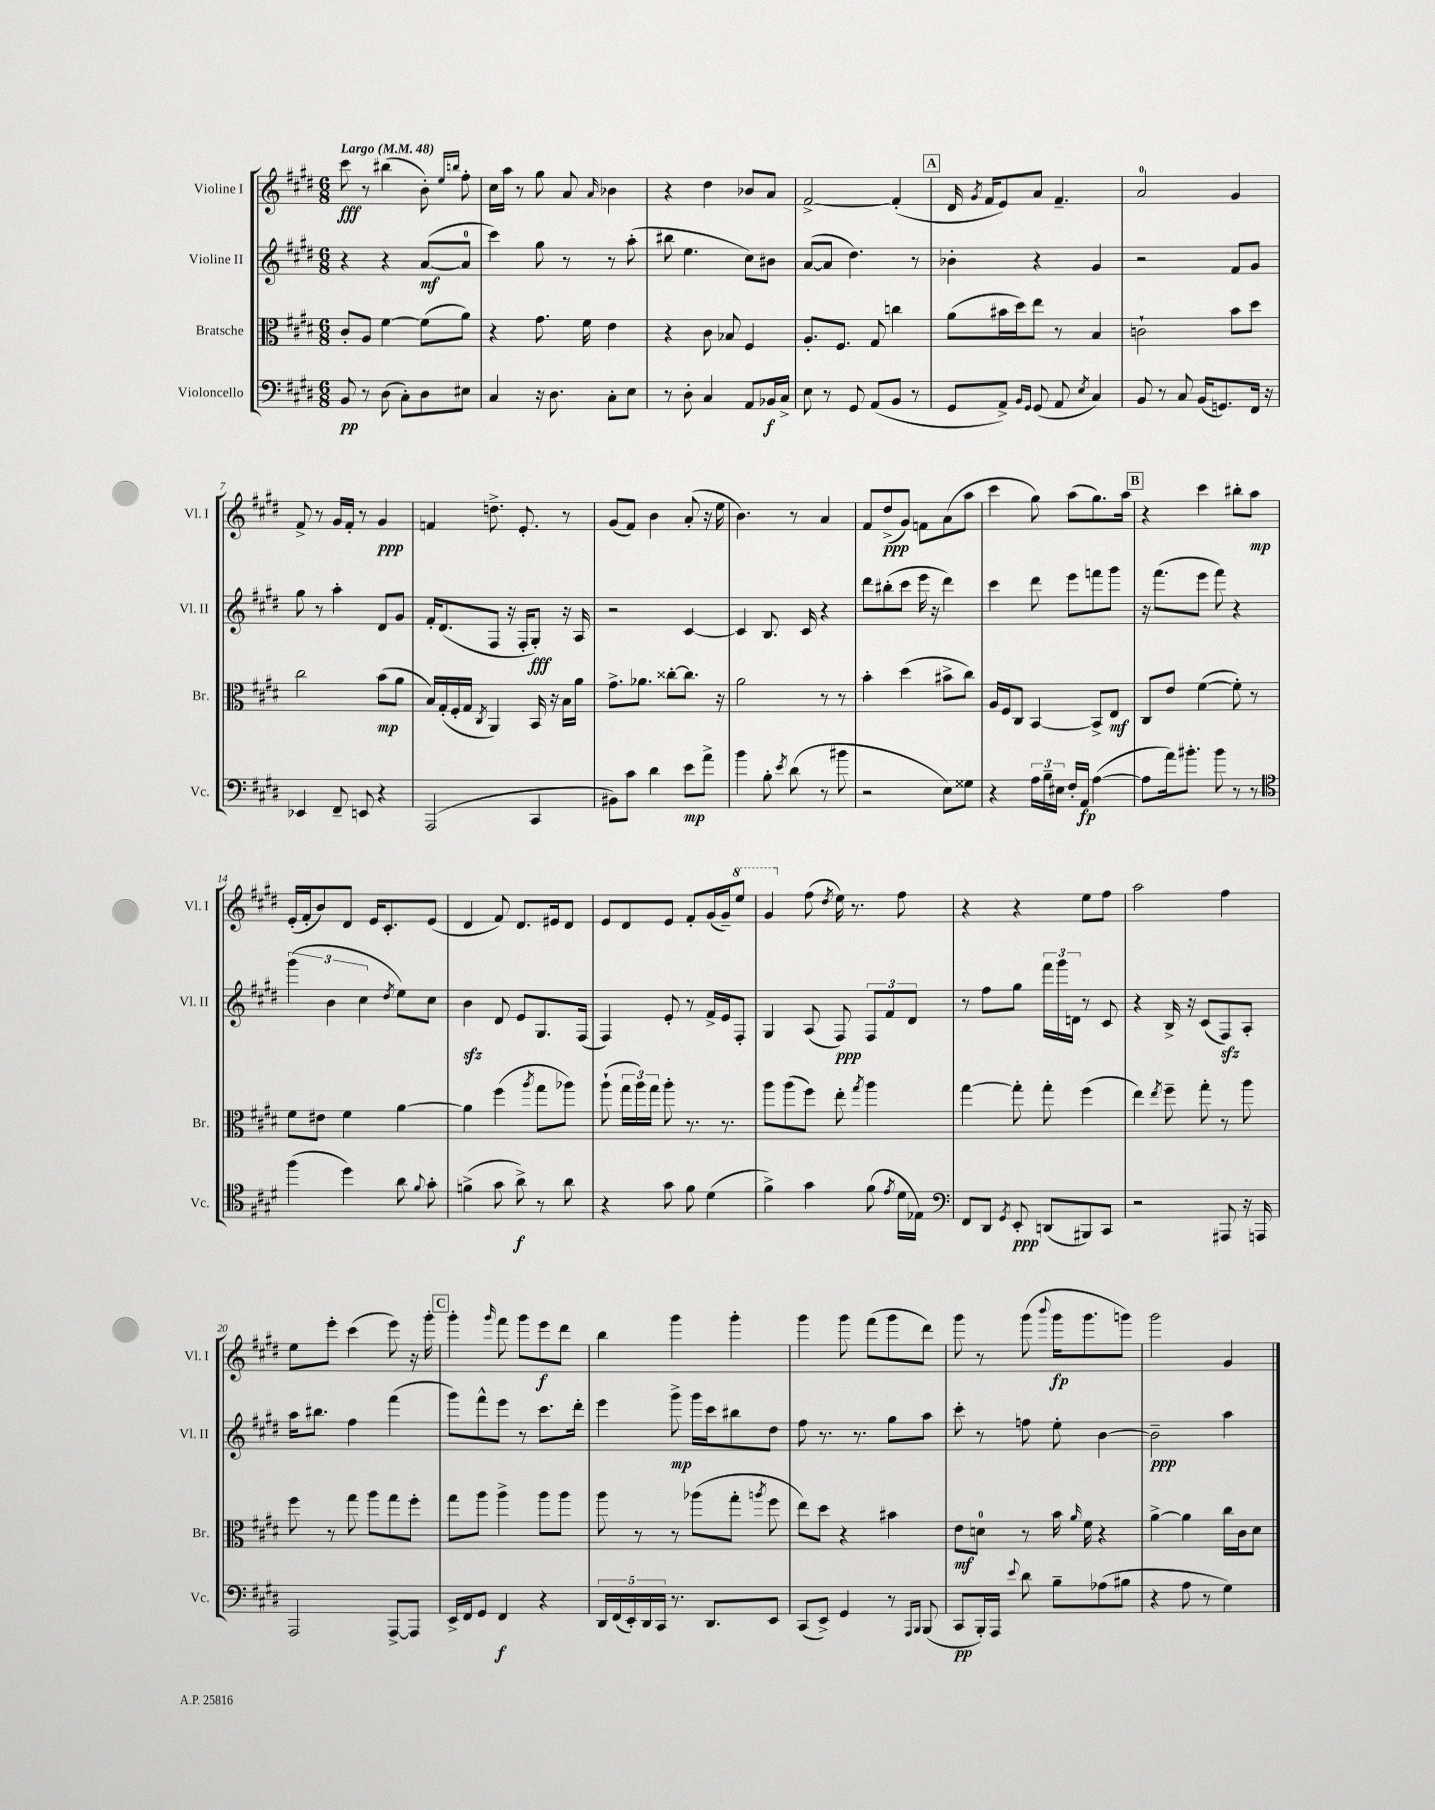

**kern	**kern	**kern	**kern
*staff4	*staff3	*staff2	*staff1
*clefF4	*clefC3	*clefG2	*clefG2
*k[f#c#g#d#]	*k[f#c#g#d#]	*k[f#c#g#d#]	*k[f#c#g#d#]
*M6/8	*M6/8	*M6/8	*M6/8
*MM48	*MM48	*MM48	*MM48
8BB	8c#'	4r	8ccc#
8r	8A	.	8r
(8D#	[4f#	4r	(4bb#
8C#')	.	.	.
8D#	(8f#]	([8a	8b')
.	.	.	16qqee
.	.	.	16qqbb
8E#	8a)	8a]	8ff#'
=	=	=	=
4C#	4r	4ccc#)	16cc#
.	.	.	16aa
.	.	.	8r
16r	8.g#	8gg#	8gg#
8.D#	.	.	.
.	.	8r	8a
.	16f#	.	.
.	.	.	16qqa
8C#'	4e	8r	4b-
8E	.	(8aa'	.
=	=	=	=
8r	4r	8bb#	4r
8D#'	.	4.ee	.
4C#	8c#	.	4dd#
.	8B-	.	.
8AA	4F#	8cc#)	8b-
16BB-	.	8b#	8a
16C#^	.	.	.
=	=	=	=
8E	8.A'	([8a	[2f#^
8r	.	8a]	.
.	8.F#	.	.
8GG#	.	4.dd#)	.
(8AA	8G#	.	.
8BB	4cc	.	(4f#']
8r	.	8r	.
=	=	=	=
8GG#	(8a	4b-'	16d#
.	.	.	8qg#
.	.	.	16f#
8AA^)	16b#	.	8e)
.	16dd#)	.	.
16qqBB	.	.	.
16qqGG#	.	.	.
(8GG#	8ee	4r	8a
8AA	8r	.	4.f#~
8qE	.	.	.
4C#)	4B	4g#	.
=	=	=	=
8BB	2c`	2r	2a
8r	.	.	.
8C#	.	.	.
(16BB	.	.	.
8.GG)	.	.	.
.	8b	8f#	4g#
16FF#	8dd#	8g#	.
16r	.	.	.
=	=	=	=
4EE-	2cc#	8gg#	8f#^
.	.	8r	8r
8FF#~	.	4aa'	16g#
.	.	.	16f#'
8EE	.	.	8r
4r	(8b	8d#	4g#
.	8a	8g#	.
=	=	=	=
(2AAA	16B)	16f#'	4f
.	(16G#'	(8.d#	.
.	16F#'	.	.
.	16G#	.	.
.	8qC#	.	.
.	4AA)	8F#	8.dd^
.	.	16r	.
.	.	16F#'	8.e'
4CC#	16BB	8G#')	.
.	16r	.	.
.	16B	16r	8r
.	16a	16A	.
=	=	=	=
8BB#)	8.g#^	2r	(8g#
8c#	.	.	8f#)
.	8.a-	.	.
4d#	.	.	4b
.	[8cc##'	.	.
8e	8.cc##]	[4c#	(8a'
8a^	.	.	16r
.	16r	.	16ee
=	=	=	=
4b	2a	4c#]	4.b)
8B'	.	8.B	.
8qe	.	.	.
(8d#	.	.	8r
.	.	16c#	.
8r	8r	4r	4a
8b#	8r	.	.
=	=	=	=
2r	4b'	8ddd#	8f#
.	.	(8bb#'	(8dd#^
.	(4dd#	8ccc#	8g#)
.	.	16eee	8f
.	.	16r	.
8E)	8b#^	4ddd#)	(8a
8G##	8cc#)	.	8aa
=	=	=	=
4r	16A	4ccc#	4ccc#
.	16F#	.	.
.	8C#	.	.
24A	[4BB	8ddd#	8gg#)
24B~	.	.	.
24E#	.	.	.
16F#'	.	8eee	(8aa
16AA	.	.	.
([4A	8BB^]	8fff	8.gg#)
.	8E	8ggg#	.
.	.	.	16aa
=	=	=	=
8A]	8C#	16r	4r
.	.	(8.fff#	.
16a)	8e	.	.
8.b#'	.	.	.
.	([4f#	8eee	4ccc#
8b#	.	8fff#)	.
8r	8f#'])	4r	8bb#'
8r	8r	.	8aa
=	=	=	=
*clefC4	*	*	*
(4ff#	8f#	(6ggg#	(16e'
.	.	.	16f#'
.	8e#	.	8b)
.	.	6b	.
4dd#)	4f#	.	8d#
.	.	6cc#	.
.	.	.	16e
.	.	.	8.c#'
.	.	8qdd#	.
8a	[4a	8ee)	.
8qqf#	.	.	.
8g#'	.	8cc#	(8e
=	=	=	=
(4f^	4a]	4b	4d#
8g#	(4ff#	8d#	8f#)
8a^)	.	8e	8.d#
.	8qaa	.	.
8r	8gg#	8.G#	.
.	.	.	16e#
8a	8aa-)	.	8d#
.	.	(16F#	.
=	=	=	=
4r	(8aa`	4F#)	8e
.	24gg#	.	8d#
.	24aa)	.	.
.	24gg#	.	.
8g#	8aa'	8e'	8e
8f#	8.r	8r	8f#'
(4d#	.	16f#^	(16g#
.	8.r	16e	16g#~)
.	.	8F#'	8eee
=	=	=	=
4f#^)	8aa	4G#	4gg#
.	(8aa	.	.
4g#	8ff#)	(8A	(8ff#
.	.	.	8qdd#
.	8ee'	8F#)	16ee)
.	.	.	8.r
.	8qgg#	.	.
(8f#	4aa	12F#	.
.	.	12f#	.
8qe	.	.	.
16d#	.	.	8ff#
.	.	12d#	.
16E-)	.	.	.
=	=	=	=
*clefF4	*	*	*
8FF#	[4gg#	8r	4r
8DD#	.	8ff#	.
8qGG#	.	.	.
8EE'	8gg#']	8gg#	4r
(8DD	8gg#'	24fff#	.
.	.	24ggg#	.
.	.	24d	.
8BBB#)	(4ff#	8r	8ee
8CC#	.	8c#	8ff#
=	=	=	=
2r	4ee)	4r	2aa
.	8qee	.	.
.	8ff#~	16B^	.
.	.	16r	.
.	8gg#'	(8c#	.
8AAA#	8r	8F#)	4ff#
16r	8aa	8A'	.
16AAA	.	.	.
=	=	=	=
2AAA	8ff#	16aa	8ee
.	.	8.bb#	.
.	8r	.	8eee'
.	8gg#	4ff#	(4ccc#
.	8aa	.	.
[8AAA^	8gg#	(4fff#	8eee)
8AAA]	8ff#'	.	16r
.	.	.	16ggg#'
=	=	=	=
16EE^	8gg#	8ggg#)	4ggg#'
16FF#	.	.	.
8GG#	8aa	8fff#^^	.
.	.	.	16qqggg#
4FF#	4aa^	8eee	8fff#
.	.	8r	8ggg#
4r	8aa	8.ccc#	8eee
.	8aa	.	8ddd#
.	.	16ddd#'	.
=	=	=	=
20DD#	8aa	4eee	4bb
(20FF#	.	.	.
20EE')	.	.	.
.	8r	.	.
20DD#	.	.	.
20CC#	.	.	.
8.r	8r	8ggg#^	4ggg#
.	(8aa-	16ggg#	.
8.DD#	.	16ccc#	.
.	8gg#'	8bb#	4ggg#'
.	8qaa	.	.
8EE	8ff#	8dd#	.
=	=	=	=
(8CC#	8ee)	8ff#	4ggg#
8EE^)	8dd#	8.r	.
4GG#	4r	.	8ggg#
.	.	8.r	.
.	.	.	(8fff#
8r	4b#	8gg#	8ggg#
16qqAAA	.	.	.
16qqBBB	.	.	.
(8BBB	.	8aa	8ddd#)
=	=	=	=
8CC#	8e	8ccc#'	8ggg#
16BBB')	8d	8r	8r
16AAA	.	.	.
8qqe	.	.	.
8d#	8r	8ff	(8ggg#
.	.	.	8qqbbb
8B~	16b	8ee'	16ggg#
.	16qqa	.	.
.	16f#	.	8.ggg#
(8A-	4r	[4b	.
8B#	.	.	8ggg)
=	=	=	=
4r	[4a^	2b~]	2ggg#
8A	4a]	.	.
8r	.	.	.
4G#)	16cc#	4aa	4g#
.	16c#	.	.
.	8d#	.	.
==	==	==	==
*-	*-	*-	*-
